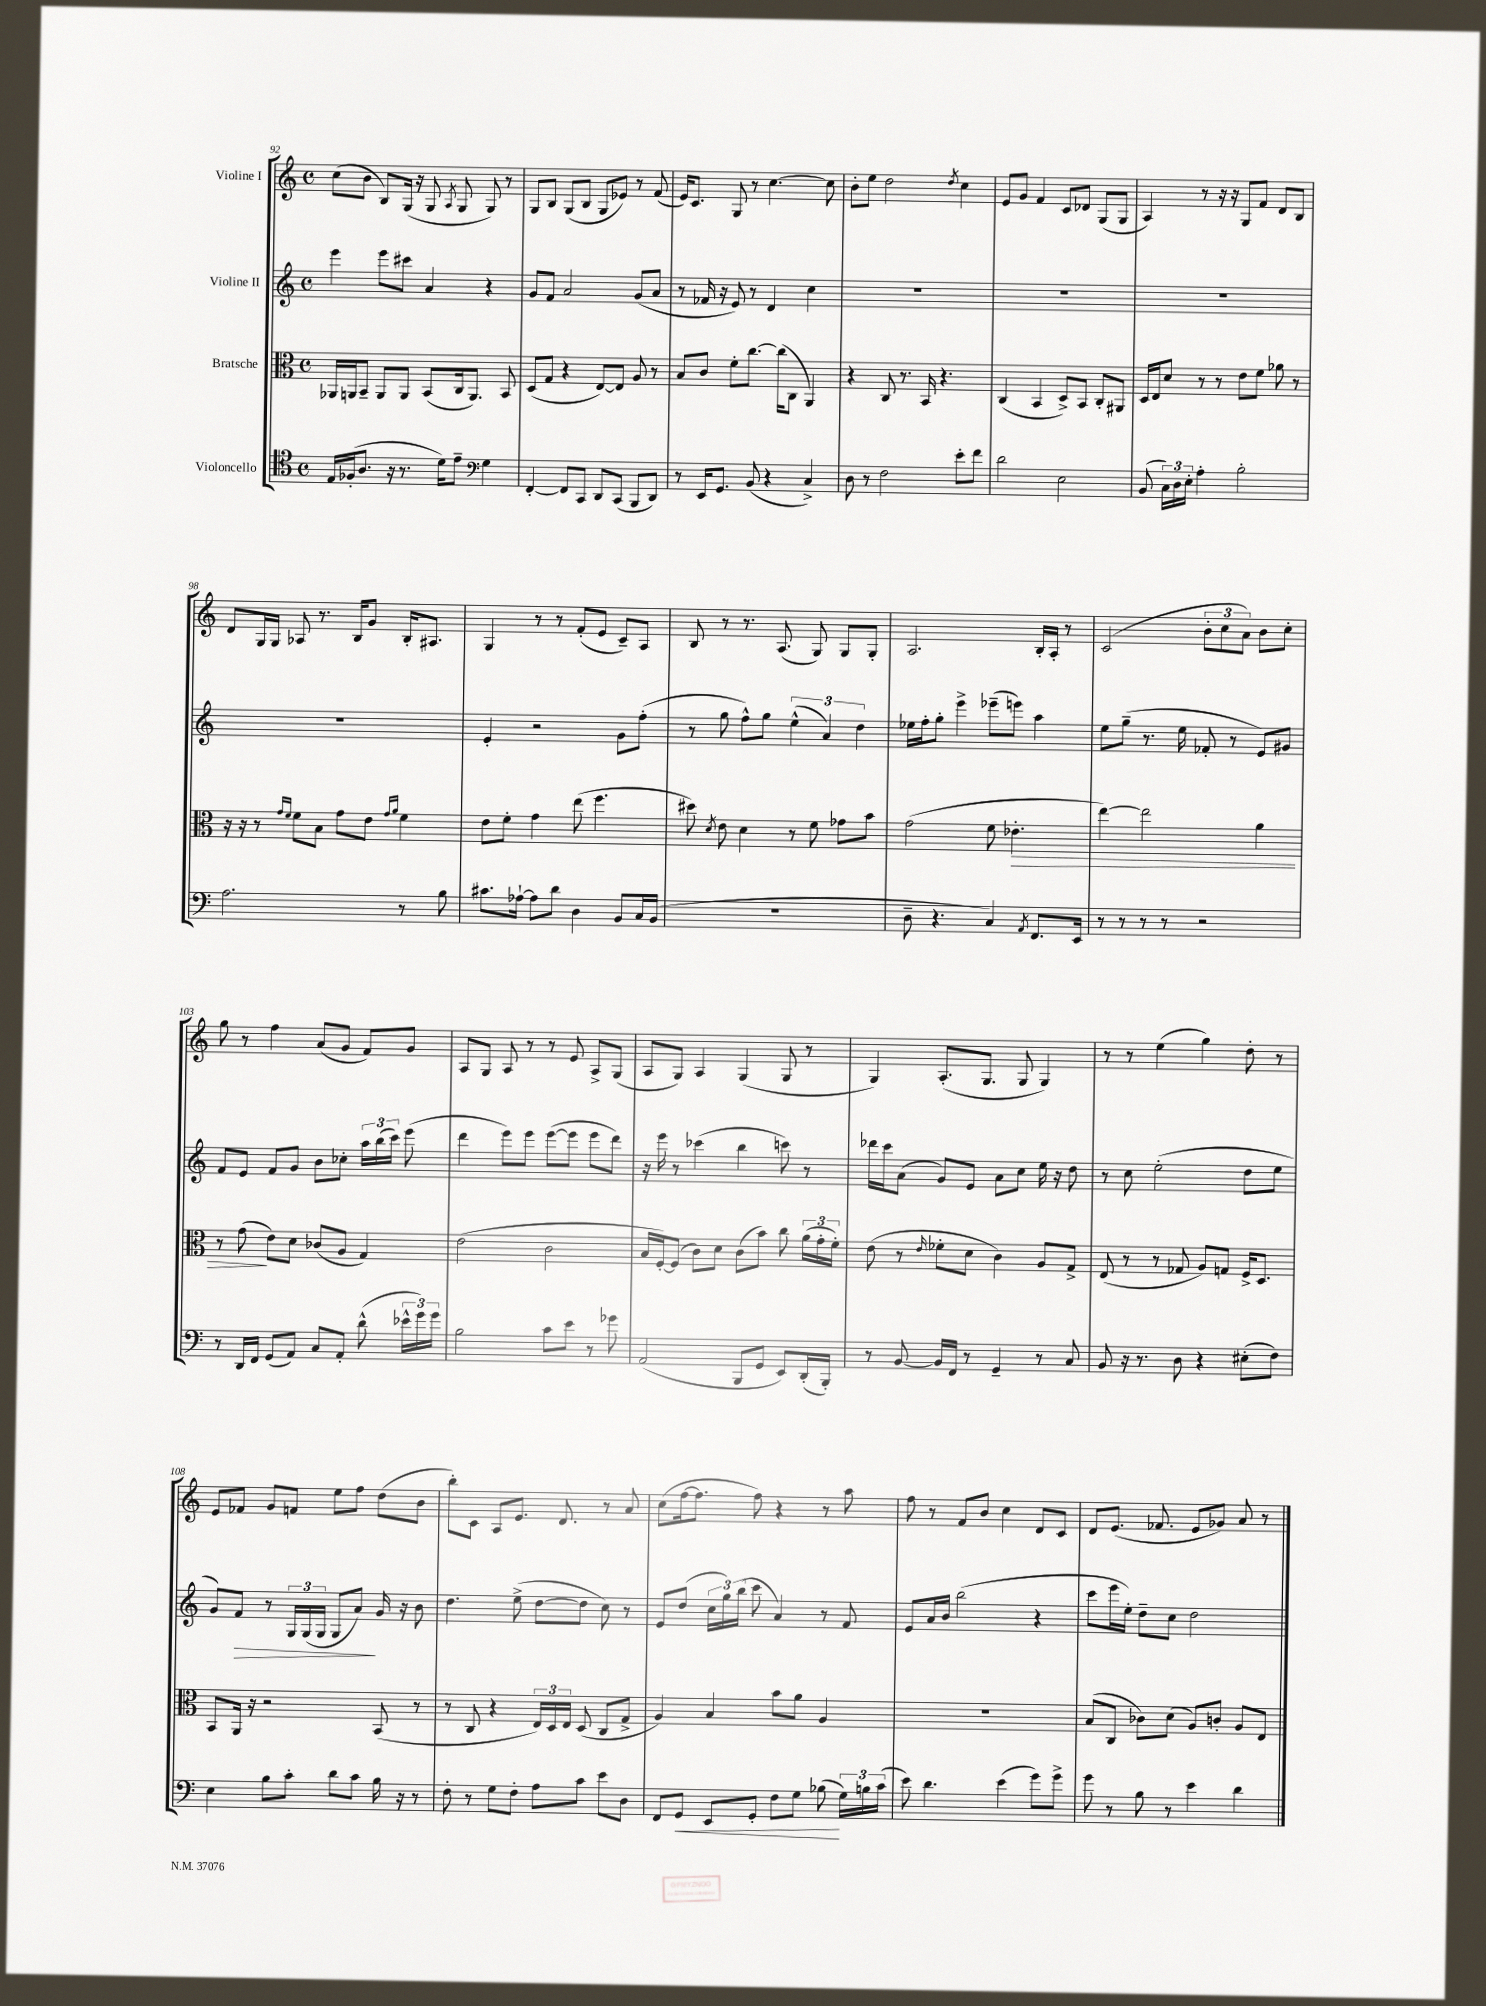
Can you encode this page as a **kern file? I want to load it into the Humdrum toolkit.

**kern	**dynam	**kern	**dynam	**kern	**dynam	**kern
*part4	*part4	*part3	*part3	*part2	*part2	*part1
*staff4	*staff4	*staff3	*staff3	*staff2	*staff2	*staff1
*I"Violoncello	*	*I"Bratsche	*	*I"Violine II	*	*I"Violine I
*clefC4	*	*clefC3	*	*clefG2	*	*clefG2
*k[]	*	*k[]	*	*k[]	*	*k[]
*M4/4	*	*M4/4	*	*M4/4	*	*M4/4
*met(c)	*	*met(c)	*	*met(c)	*	*met(c)
=92	=92	=92	=92	=92	=92	=92
16E/LL	.	16AA-X/LL	.	4eee\	.	(8cc\L
(16F-X'/J	.	16AAn/J	.	.	.	.
8.A/J	.	8BB~/J	.	.	.	8b\J
.	.	8AA/L	.	8eee\L	.	8B/L)
16r	.	.	.	.	.	.
8.r	.	8AA/J	.	8ccc#X\J	.	(16G/Jk
.	.	.	.	.	.	16r
.	.	(8BB/L	.	4a/	.	8G/
16d\KL)	.	.	.	.	.	.
.	.	.	.	.	.	8qA/
8e~\J	.	16C/k	.	.	.	8G/
.	.	8.AA/J)	.	.	.	.
*clefF4	*	*	*	*	*	*
4G\	.	.	.	4r	.	8G/)
.	.	8BB/	.	.	.	8r
=93	=93	=93	=93	=93	=93	=93
[4FF'/	.	(8D/L	.	8g/L	.	8G/L
.	.	8G/J	.	8f/J	.	8B/J
8FF/L]	.	4r	.	2a/	.	(8G/L
8CC/J	.	.	.	.	.	8B/J
8DD/L	.	[8E/L)	.	.	.	8G/L
(8CC/J	.	8E/J]	.	.	.	8e-X/J)
8BBB/L	.	8A/	.	(8g/L	.	8r
8DD/J)	.	8r	.	8a/J	.	(8f/
=94	=94	=94	=94	=94	=94	=94
8r	.	8B/L	.	8r	.	16e/KL)
.	.	.	.	.	.	8.c/J
16EE/KL	.	8c/J	.	16f-X/	.	.
8.GG/J	.	.	.	16r	.	.
.	.	8f'\L	.	8e/)	.	8G/
(8BB/	.	[8.cc\J	.	8r	.	8r
4r	.	.	.	4d/	.	[4.cc\
.	.	(16cc\KL]	.	.	.	.
.	.	8C\J	.	.	.	.
4C^/)	.	4AA/)	.	4cc\	.	.
.	.	.	.	.	.	8cc\]
=95	=95	=95	=95	=95	=95	=95
8D\	.	4r	.	1r	.	8b'\L
8r	.	.	.	.	.	8ee\J
2F\	.	8C/	.	.	.	2dd\
.	.	8.r	.	.	.	.
.	.	16BB/	.	.	.	.
.	.	4.r	.	.	.	.
.	.	.	.	.	.	8qdd/
8e'\L	.	.	.	.	.	4cc\
8f\J	.	.	.	.	.	.
=96	=96	=96	=96	=96	=96	=96
2d\	.	(4C/	.	1r	.	8e/L
.	.	.	.	.	.	8g/J
.	.	4BB/	.	.	.	4f/
2E\	.	8D^/L)	.	.	.	8c/L
.	.	8BB/J	.	.	.	8d-X/J
.	.	8C'/L	.	.	.	(8G/L
.	.	8AA#X/J	.	.	.	8G/J
=97	=97	=97	=97	=97	=97	=97
(8BB/	.	16D/LL	.	1r	.	4A/)
.	.	16E/J	.	.	.	.
24C\LL)	.	8d/J	.	.	.	.
24D\	.	.	.	.	.	.
24E'\JJ	.	.	.	.	.	.
4A'\	.	8r	.	.	.	8r
.	.	8r	.	.	.	16r
.	.	.	.	.	.	16r
2B'\	.	8e\L	.	.	.	8G/L
.	.	8f\J	.	.	.	8f/J
.	.	8a-X\	.	.	.	8d/L
.	.	8r	.	.	.	8B/J
!!LO:LB:g=z
=98	=98	=98	=98	=98	=98	=98
2.A\	.	16r	.	1r	.	8d/L
.	.	16r	.	.	.	.
.	.	8r	.	.	.	16G/L
.	.	.	.	.	.	16G/JJ
.	.	16qqg/LL	.	.	.	.
.	.	16qqf/JJ	.	.	.	.
.	.	8f\L	.	.	.	8A-X/
.	.	8B\J	.	.	.	8.r
.	.	8g\L	.	.	.	.
.	.	.	.	.	.	16B/KL
.	.	8e\J	.	.	.	8g/J
.	.	16qqg/LL	.	.	.	.
.	.	16qqa/JJ	.	.	.	.
8r	.	4f\	.	.	.	16B'/KL
.	.	.	.	.	.	8.A#X/J
8B\	.	.	.	.	.	.
=99	=99	=99	=99	=99	=99	=99
8.c#X\L	.	8e\L	.	4e'/	.	4G/
.	.	8f'\J	.	.	.	.
[16A-X`\Jk	.	.	.	.	.	.
8A-\L]	.	4g\	.	2r	.	8r
8d\J	.	.	.	.	.	8r
4D\	.	(8ee\	.	.	.	(8f'/L
.	.	4.ff\	.	.	.	8e/J
8BB/L	.	.	.	8g\L	.	8c~/L)
16C/L	.	.	.	(8ff'\J	.	8A/J
(16BB/JJ	.	.	.	.	.	.
=100	=100	=100	=100	=100	=100	=100
1r	.	8dd#X\)	.	8r	.	8B/
.	.	8qd/	.	.	.	.
.	.	8e\	.	8gg\	.	8r
.	.	4d\	.	8ff^^\L)	.	8.r
.	.	.	.	8gg\J	.	.
.	.	.	.	.	.	(8.A/
.	.	8r	.	(6ee^^\	.	.
.	.	8f\	.	.	.	8G/)
.	.	.	.	6a/)	.	.
.	.	8g-X\L	.	.	.	8G/L
.	.	.	.	6dd\	.	.
.	.	8b\J	.	.	.	8G'/J
=101	=101	=101	=101	=101	=101	=101
8D~\	.	(2g\	.	16ee-X\LL	.	2.A/
.	.	.	.	16ff'\J	.	.
4.r	.	.	.	8gg'\J	.	.
.	.	.	.	4eee^\	.	.
4C/)	.	8f\	.	(8eee-X~\L	.	.
!	!	!	!LO:HP:b	!	!	!
.	.	4.e-X'\	>	8eeen\J)	.	.
8qAA/	.	.	.	.	.	.
8.FF/L	.	.	.	4aa\	.	16B'/LL
.	.	.	.	.	.	16A'/JJ
.	.	.	.	.	.	8r
16EE/Jk	.	.	.	.	.	.
=102	=102	=102	=102	=102	=102	=102
8r	.	[4ee\)	.	8ee\L	.	(2c/
8r	.	.	.	(8gg~\J	.	.
8r	.	2ee\]	.	8.r	.	.
8r	.	.	.	.	.	.
.	.	.	.	16ee\	.	.
2r	.	.	.	8f-X'/	.	12b'\L
.	.	.	.	.	.	12cc\
.	.	.	.	8r	.	.
.	.	.	.	.	.	12a\J)
.	.	4a\	.	8e/L)	.	8b\L
.	.	.	.	8g#X/J	.	8cc'\J
!!LO:LB:g=z
=103	=103	=103	=103	=103	=103	=103
8r	.	8r	.	8f/L	.	8gg\
16DD/LL	.	(8g\	.	8e/J	.	8r
16FF/JJ	.	.	.	.	.	.
(8GG/L	.	8e\L)	]	8f/L	.	4ff\
8AA/J)	.	8d\J	.	8g/J	.	.
8C/L	.	(8c-X/L	.	8b\L	.	(8a/L
8AA'/J	.	8A/J	.	8cc-X'\J	.	8g/J
(8d^^\	.	4G/)	.	24aa\LL	.	8f/L)
.	.	.	.	(24bb\	.	.
.	.	.	.	24ccc\JJ)	.	.
24e-X^^\LL	.	.	.	(8eee\	.	8g/J
24g\)	.	.	.	.	.	.
24g\JJ	.	.	.	.	.	.
=104	=104	=104	=104	=104	=104	=104
2B\	.	(2e\	.	4ddd\	.	8A/L
.	.	.	.	.	.	8G/J
.	.	.	.	8eee\L)	.	8A/
.	.	.	.	8eee\J	.	8r
8c\L	.	2c\	.	([8eee\L	.	8r
8e\J	.	.	.	8eee\J]	.	8e/
8r	.	.	.	8eee\L	.	8A^/L
8g-X\	.	.	.	8ddd\J)	.	(8G/J
=105	=105	=105	=105	=105	=105	=105
(2AA/	.	16B/LL	.	16r	.	8A/L
.	.	[16F'/J)	.	16eee\	.	.
.	.	(8F/J]	.	8r	.	8G/J)
.	.	8c\L)	.	(4ccc-X\	.	4A/
.	.	8d\J	.	.	.	.
8BBB/L	.	(8c\L	.	4bb\	.	(4G/
8GG/J	.	8b\J)	.	.	.	.
8EE/L)	.	8cc\	.	8cccn\)	.	8G/
(16DD'/L	.	(24a\LL	.	8r	.	8r
.	.	24g'\	.	.	.	.
16BBB'/JJ)	.	.	.	.	.	.
.	.	24f'\JJ)	.	.	.	.
=106	=106	=106	=106	=106	=106	=106
8r	.	(8e\	.	16ddd-X\LL	.	4G/)
.	.	.	.	16ccc\J	.	.
[8BB/	.	8r	.	(8a\J	.	.
.	.	16qqe/	.	.	.	.
16BB/LL]	.	8f-X'\L	.	8g/L)	.	(8.A'/L
16FF/JJ	.	.	.	.	.	.
8r	.	8d\J	.	8e/J	.	.
.	.	.	.	.	.	8.G/J
4GG~/	.	4c\)	.	8a\L	.	.
.	.	.	.	8cc\J	.	8G/
8r	.	8A/L	.	16ee\	.	4G/)
.	.	.	.	16r	.	.
8C/	.	8G^/J	.	8dd\	.	.
=107	=107	=107	=107	=107	=107	=107
8BB/	.	(8E/	.	8r	.	8r
16r	.	8r	.	8cc\	.	8r
8.r	.	.	.	.	.	.
.	.	8r	.	(2ee'\	.	(4ee\
8D\	.	8G-X/	.	.	.	.
4r	.	8A/L)	.	.	.	4gg\)
.	.	8Gn/J	.	.	.	.
(8E#X'\L	.	16F^/KL	.	8dd\L	.	8dd'\
.	.	8.D/J	.	.	.	.
8F\J)	.	.	.	8ee\J	.	8r
!!LO:LB:g=z
=108	=108	=108	=108	=108	=108	=108
4E\	.	8BB/L	.	8g/L)	.	8e/L
!	!	!	!	!	!LO:HP:b	!
.	.	16AA/Jk	.	8f/J	>	8f-X/J
.	.	16r	.	.	.	.
8B\L	.	2r	.	8r	.	8g/L
8c'\J	.	.	.	24G/LL	.	8fn/J
.	.	.	.	(24G/	.	.
.	.	.	.	24G/JJ	.	.
8d\L	.	.	.	8G/L	.	8ee\L
8c\J	.	.	.	8a/J)	.	8ff\J
16B\	.	(8BB/	.	16g/	]	(8dd\L
16r	.	.	.	16r	.	.
8r	.	8r	.	8b\	.	8b\J
=109	=109	=109	=109	=109	=109	=109
8F'\	.	8r	.	4.dd\	.	8bb'\L)
8r	.	8C/	.	.	.	8c\J
8G\L	.	4r	.	.	.	8A/L
8F'\J	.	.	.	(8ee^\	.	8.e/J
8A\L	.	24E/LL)	.	[8dd\L	.	.
.	.	24D/	.	.	.	.
.	.	.	.	.	.	8.d/
.	.	24E/JJ	.	.	.	.
8c\J	.	(8D/	.	8dd\J]	.	.
8e\L	.	8C/L	.	8cc\)	.	8r
8D\J	.	8G^/J	.	8r	.	8a/
=110	=110	=110	=110	=110	=110	=110
8FF/L	.	4A/)	.	8e/L	.	(8cc\L
!	!LO:HP:b	!	!	!	!	!
8GG/J	<	.	.	(8dd/J	.	[16ff\k
.	.	.	.	.	.	8.ff\J]
8EE/L	.	4B/	.	24cc\LL	.	.
.	.	.	.	24gg\)	.	.
.	.	.	.	(24bb\JJ	.	.
8GG'/J	.	.	.	8ccc\	.	8ff\)
8F\L	.	8b\L	.	4a/)	.	4r
8G\J	.	8a\J	.	.	.	.
(8B-X\	.	4A/	.	8r	.	8r
24G\LL)	[	.	.	8f/	.	8aa\
24Bn\	.	.	.	.	.	.
(24c\JJ	.	.	.	.	.	.
=111	=111	=111	=111	=111	=111	=111
8e\)	.	1r	.	8e/L	.	8ff\
4.d\	.	.	.	16a/L	.	8r
.	.	.	.	16b/JJ	.	.
.	.	.	.	(2bb\	.	8f/L
.	.	.	.	.	.	8b/J
(4e\	.	.	.	.	.	4cc\
8g\L)	.	.	.	4r	.	8d/L
8g^\J	.	.	.	.	.	8c/J
=112	=112	=112	=112	=112	=112	=112
8g\	.	(8B/L	.	8ccc\L	.	8d/L
8r	.	8C/J	.	16eee\L	.	(8.e/J
.	.	.	.	16ee'\JJ)	.	.
8B\	.	8c-X\L)	.	8dd~\L	.	.
.	.	.	.	.	.	8.f-X/
8r	.	(8d\J	.	8cc\J	.	.
4e\	.	8A/L)	.	2dd\	.	8e/L
.	.	8cn'/J	.	.	.	8g-X/J)
4d\	.	8A/L	.	.	.	8a/
.	.	8E/J	.	.	.	8r
==	==	==	==	==	==	==
*-	*-	*-	*-	*-	*-	*-
